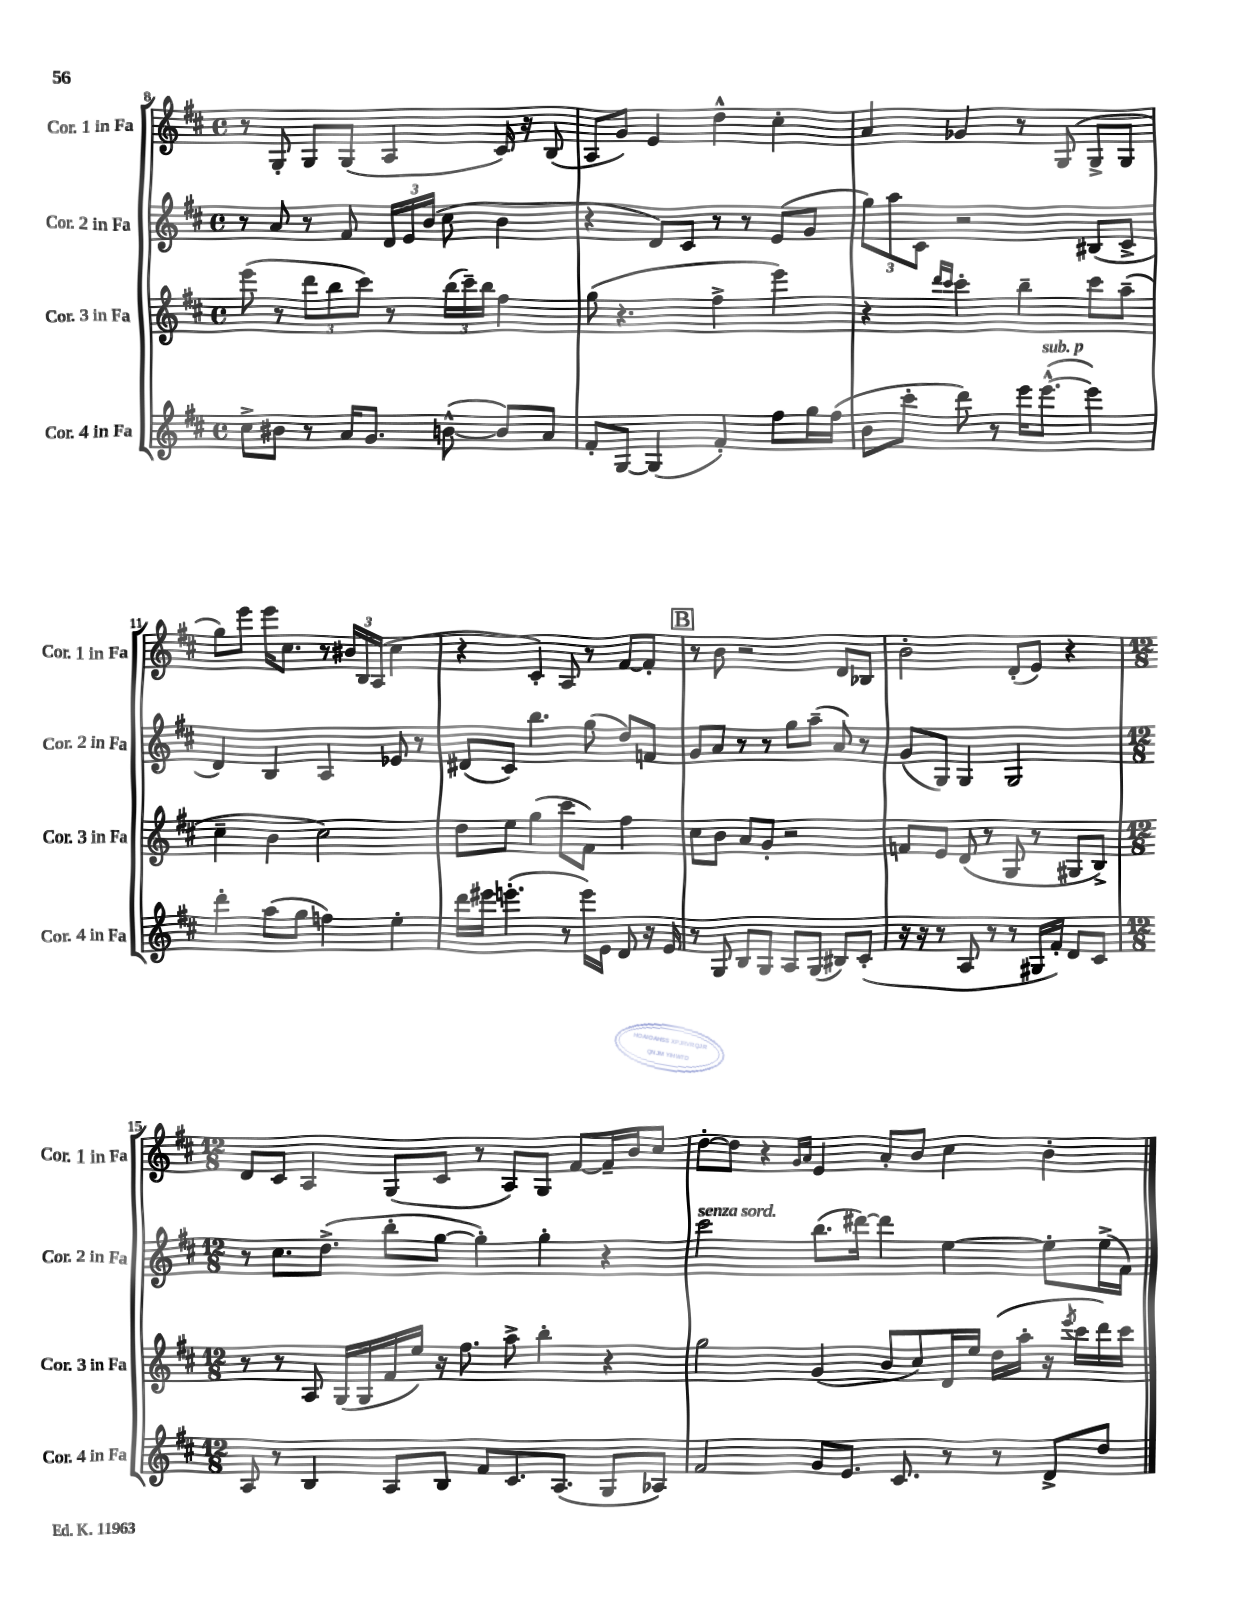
<<
\new StaffGroup <<
\new Staff = "s0" \with { instrumentName = "Cor. 1 in Fa" shortInstrumentName = "Cor. 1 in Fa" } {
    \clef treble \key d \major \defaultTimeSignature \time 4/4
    \autoBeamOff r8 g8-. g8[ g8]( a4 cis'16) r16 b8( |
    a8[ g'8]) e'4 d''4-^ cis''4-. |
    a'4 ges'4 r8 g8( g8[-> g8] |
    g''8[) e'''8] e'''16[ cis''8.] r8 \tuplet 3/2 { bis'16[ b16 a16]( } cis''4 |
    r4 cis'4-.) a8 r8 fis'8[~ fis'8]-. |
    \mark \markup { \box "B" } r8 b'8 r2 d'8[ bes8] |
    b'2-. d'8[-.( e'8]) r4 |
    \numericTimeSignature \time 12/8 d'8[ cis'8] a4 g8[( cis'8] r8 a8[) g8] fis'8[~ fis'16-- b'16 cis''8] |
    d''8[~-. d''8] r4 \grace { g'16[ a'16] } e'4 a'8[-. b'8] cis''4 b'4-. \bar "|." |
}
\new Staff = "s1" \with { instrumentName = "Cor. 2 in Fa" shortInstrumentName = "Cor. 2 in Fa" } {
    \clef treble \key d \major \defaultTimeSignature \time 4/4
    \autoBeamOff r8 a'8 r8 fis'8 \tuplet 3/2 { d'16[ e'16 b'16]( } cis''8 b'4 |
    r4 d'8[) cis'8] r8 r8 e'8[( g'8] |
    \tuplet 3/2 { g''8[) a''8 cis'8] } r2 bis8[( cis'8]-> |
    d'4) b4 a4 ees'8 r8 |
    dis'8[( cis'8]) b''4. g''8( d''8[) f'8] |
    \mark \markup { \box "B" } g'8[ a'8] r8 r8 g''8[ a''8]--( a'8) r8 |
    g'8[( g8]) g4 g2 |
    \numericTimeSignature \time 12/8 r8 cis''8.[ d''8.]->( b''8[-. g''8]~ g''4-.) g''4-. r4 |
    cis'''2^\markup { \italic "senza sord." } b''8.[( dis'''16]~) dis'''4 e''4~ e''8[-. e''16->( fis'16]) \bar "|." |
}
\new Staff = "s2" \with { instrumentName = "Cor. 3 in Fa" shortInstrumentName = "Cor. 3 in Fa" } {
    \clef treble \key d \major \defaultTimeSignature \time 4/4
    \autoBeamOff e'''8( r8 \tuplet 3/2 { d'''8[ b''8 cis'''8]) } r8 \tuplet 3/2 { b''16[( cis'''16--) b''16] } fis''4 |
    g''8( r4. fis''4-> e'''4) |
    r4 \grace { d'''16[ cis'''16] } cis'''4-. b''4-- cis'''8[ a''8]--( |
    cis''4-- b'4 cis''2) |
    d''8[ e''8] g''4( cis'''8[ fis'8]) fis''4 |
    \mark \markup { \box "B" } cis''8[ b'8] a'8[ g'8]-. r2 |
    f'8[ e'8] d'8( r8 g8 r8 gis8[ b8]->) |
    \numericTimeSignature \time 12/8 r8 r8 a8 g16[( g16 fis'16 e''16]) r16 fis''8. a''8-> b''4-. r4 |
    g''2 g'4( b'8[ cis''8) d'16 e''16] d''16[( a''16]-. r16 \acciaccatura { e'''8 } cis'''16[ d'''16) cis'''16] \bar "|." |
}
\new Staff = "s3" \with { instrumentName = "Cor. 4 in Fa" shortInstrumentName = "Cor. 4 in Fa" } {
    \clef treble \key d \major \defaultTimeSignature \time 4/4
    \autoBeamOff cis''8[-> bis'8] r8 a'16[ g'8.] b'8~-^( b'8[) a'8] |
    fis'8[-. g8]~ g4( fis'4-.) fis''8[ g''16 fis''16]( |
    b'8[ cis'''8]-. d'''8) r8 e'''16[ e'''8.]~-^^\markup { \italic "sub. p" }( e'''4) |
    d'''4-. a''8[( g''8] f''4) e''4-. |
    d'''16[ eis'''16] e'''4.-.( r8 e'''16[) e'16] d'8 r16 e'16 |
    \mark \markup { \box "B" } r8 g8 b8[ g8] a8[ g8]( bis8[) cis'8]-.( |
    r16 r16 r8 a8 r8 r8 gis16[ fis'16]-.) d'8[ cis'8] |
    \numericTimeSignature \time 12/8 a8 r8 b4 a8[ b8] fis'8[ cis'8. a8.]( g8[ aes8]) |
    fis'2 g'8[ e'8.] cis'8. r8 r8 d'8[-> d''8] \bar "|." |
}
>>
>>
\layout { \context { \Score currentBarNumber = #8 } }
